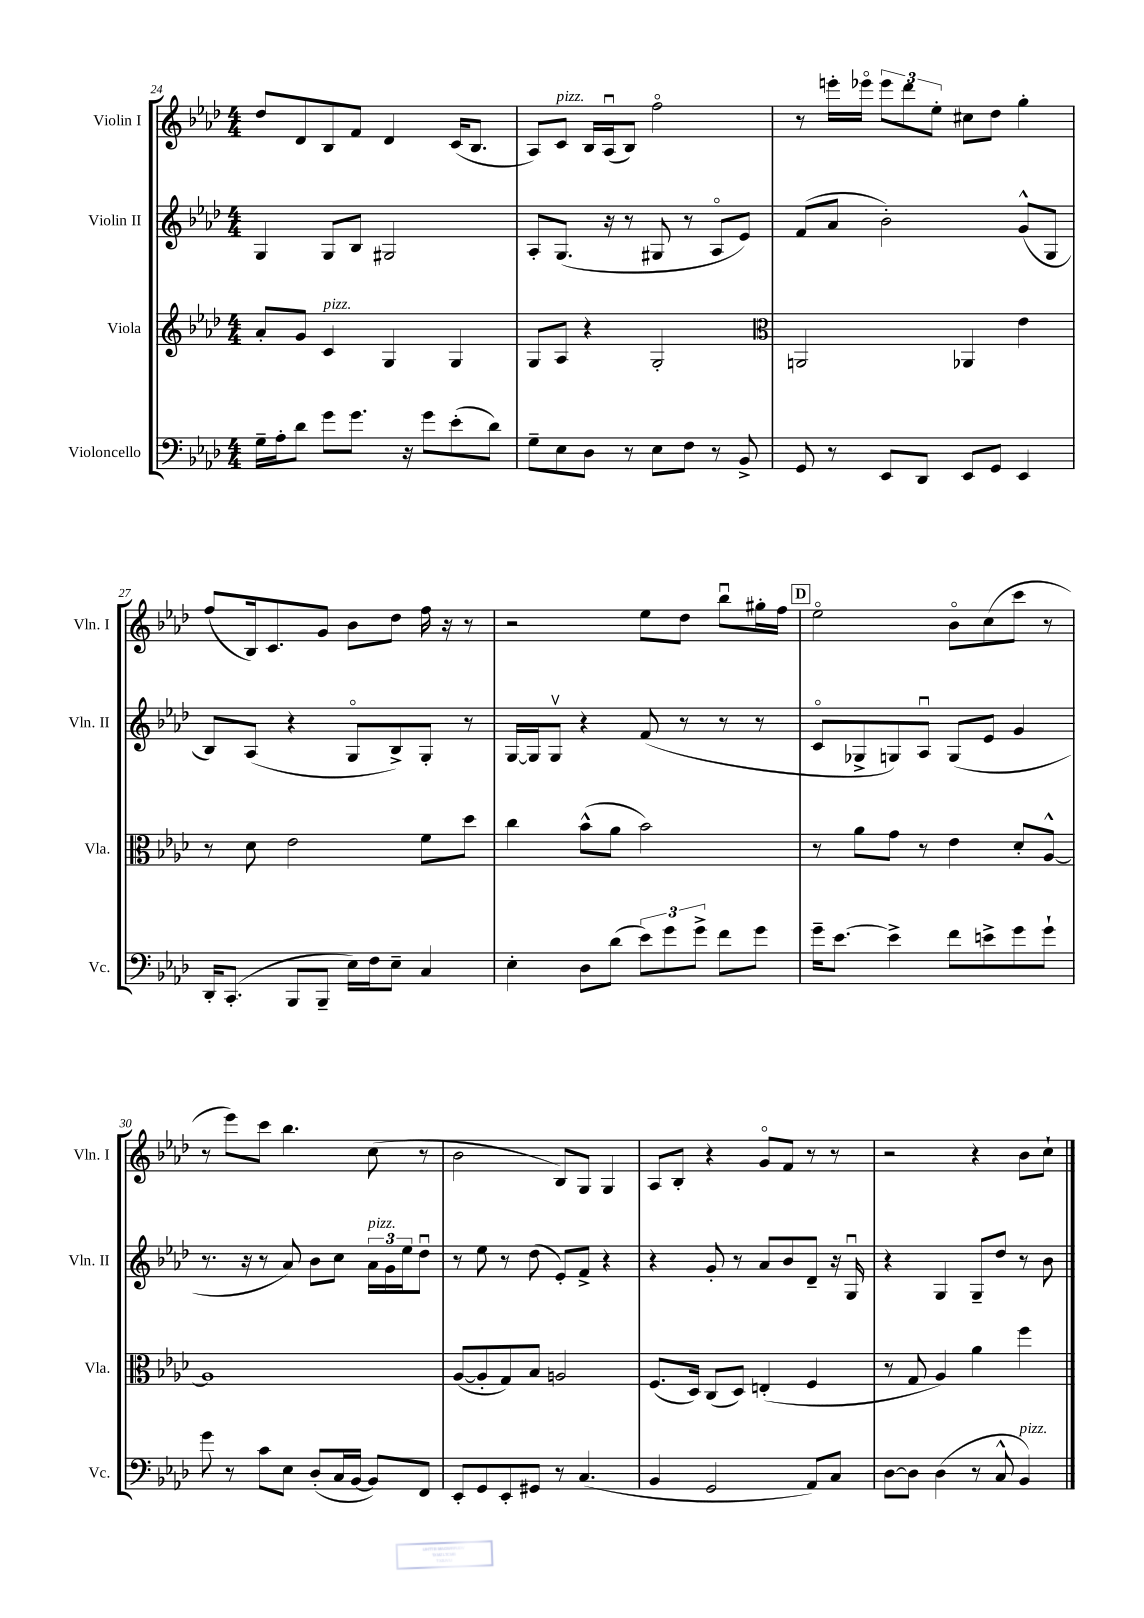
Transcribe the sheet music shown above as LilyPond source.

<<
\new StaffGroup <<
\new Staff = "s0" \with { instrumentName = "Violin I" shortInstrumentName = "Vln. I" } {
    \clef treble \key aes \major \numericTimeSignature \time 4/4
    des''8 des'8 bes8 f'8 des'4 c'16( bes8. |
    aes8) c'8^\markup { \italic "pizz." } bes16 aes16\downbow( bes8) f''2\flageolet |
    r8 e'''16-. ees'''16\flageolet \tuplet 3/2 { ees'''8 des'''8 ees''8-. } cis''8 des''8 g''4-. |
    f''8( bes16) c'8. g'8 bes'8 des''8 f''16 r16 r8 |
    r2 ees''8 des''8 bes''8\downbow gis''16-. f''16 |
    \mark \markup { \box "D" } ees''2\flageolet bes'8\flageolet c''8( c'''8 r8 |
    r8 ees'''8) c'''8 bes''4. c''8( r8 |
    bes'2 bes8) g8 g4 |
    aes8 bes8-. r4 g'8\flageolet f'8 r8 r8 |
    r2 r4 bes'8 c''8-! \bar "|." |
}
\new Staff = "s1" \with { instrumentName = "Violin II" shortInstrumentName = "Vln. II" } {
    \clef treble \key aes \major \numericTimeSignature \time 4/4
    g4 g8 bes8 gis2 |
    aes8-. g8.( r16 r8 gis8 r8 aes8\flageolet ees'8) |
    f'8( aes'8 bes'2-.) g'8-^( g8 |
    bes8) aes8( r4 g8\flageolet bes8->) g8-. r8 |
    g16~ g16 g8\upbow r4 f'8( r8 r8 r8 |
    \mark \markup { \box "D" } c'8\flageolet ges8-> g8) aes8\downbow g8( ees'8 g'4 |
    r8. r16 r8 aes'8) bes'8 c''8 \tuplet 3/2 { aes'16^\markup { \italic "pizz." } g'16 ees''16 } des''8\downbow |
    r8 ees''8 r8 des''8( ees'8-.) f'8-> r4 |
    r4 g'8-. r8 aes'8 bes'8 des'8-- r16 g16\downbow |
    r4 g4 g8-- des''8 r8 bes'8 \bar "|." |
}
\new Staff = "s2" \with { instrumentName = "Viola" shortInstrumentName = "Vla." } {
    \clef treble \key aes \major \numericTimeSignature \time 4/4
    aes'8-. g'8 c'4^\markup { \italic "pizz." } g4 g4 |
    g8 aes8 r4 g2-. |
    \clef alto a,2 aes,4 ees'4 |
    r8 des'8 ees'2 f'8 des''8 |
    c''4 bes'8-^( aes'8 bes'2) |
    \mark \markup { \box "D" } r8 aes'8 g'8 r8 ees'4 des'8-. aes8~-^ |
    aes1 |
    aes8~( aes8-. g8) bes8 a2 |
    f8.( des16) c8( des8) e4-.( f4 |
    r8 g8 aes4) aes'4 f''4 \bar "|." |
}
\new Staff = "s3" \with { instrumentName = "Violoncello" shortInstrumentName = "Vc." } {
    \clef bass \key aes \major \numericTimeSignature \time 4/4
    g16-- aes16-. des'8 g'8 g'8. r16 g'8 ees'8-.( des'8) |
    g8-- ees8 des8 r8 ees8 f8 r8 bes,8-> |
    g,8 r8 ees,8 des,8 ees,8 g,8 ees,4 |
    des,16-. c,8.-.( bes,,8 bes,,8-- ees16) f16 ees8-- c4 |
    ees4-. des8 des'8( \tuplet 3/2 { ees'8) g'8 g'8-> } f'8 g'8 |
    \mark \markup { \box "D" } g'16-- ees'8.~ ees'4-> f'8 e'8-> g'8 g'8-! |
    g'8 r8 c'8 ees8 des8-.( c16 bes,16~ bes,8) f,8 |
    ees,8-. g,8 ees,8-. gis,8 r8 c4.( |
    bes,4 g,2 aes,8) c8 |
    des8~ des8 des4( r8 c8-^ bes,4^\markup { \italic "pizz." }) \bar "|." |
}
>>
>>
\layout { \context { \Score currentBarNumber = #24 } }
